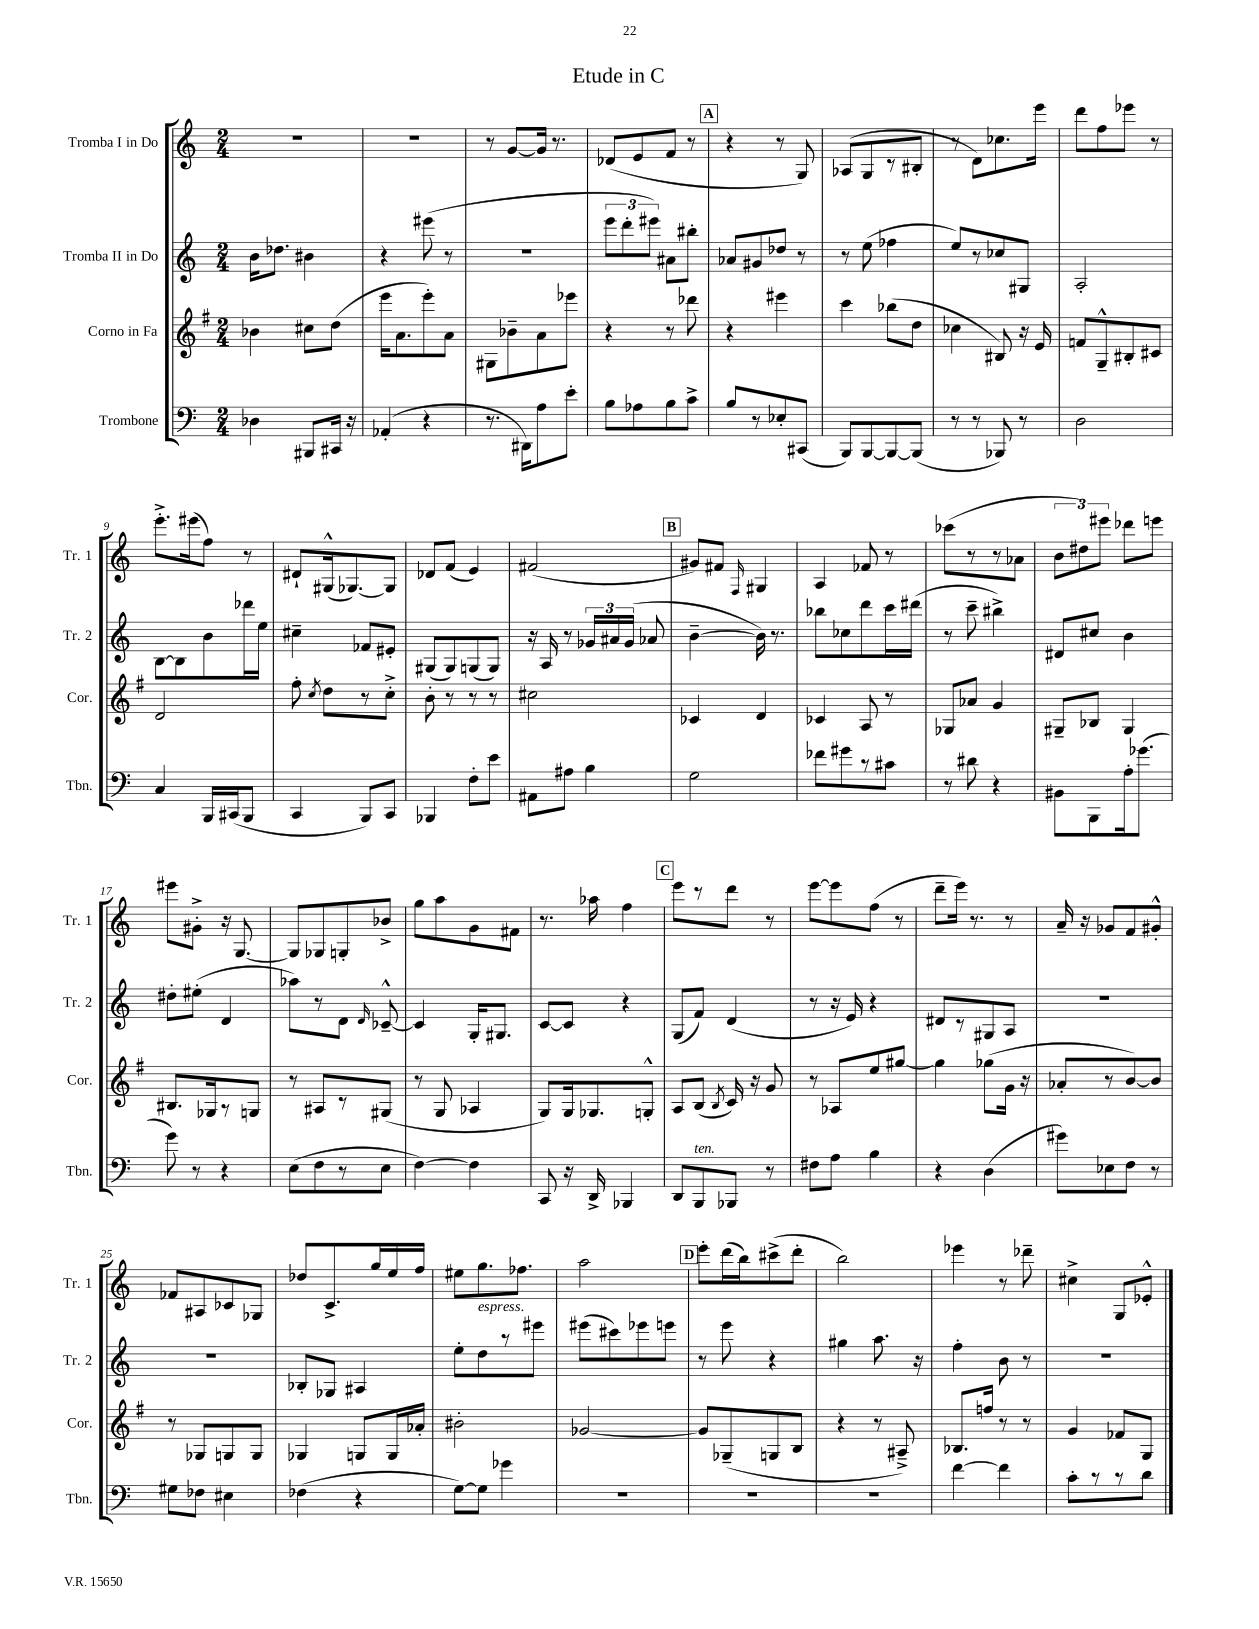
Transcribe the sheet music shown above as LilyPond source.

\header { title = "Etude in C" }
<<
\new StaffGroup <<
\new Staff = "s0" \with { instrumentName = "Tromba I in Do" shortInstrumentName = "Tr. 1" } {
    \clef treble \key c \major \numericTimeSignature \time 2/4
    \autoBeamOff r2 |
    r2 |
    r8 g'8[~ g'16] r8. |
    des'8[( e'8 f'8] r8 |
    \mark \markup { \box "A" } r4 r8 g8) |
    aes8[( g8 r8 bis8]-. |
    r8 d'8[) ces''8. e'''16] |
    d'''8[ f''8 ees'''8] r8 |
    e'''8.[-.-> eis'''16( f''8]) r8 |
    dis'8[-! gis16-^( ges8.~) ges8] |
    des'8[ f'8]( e'4) |
    fis'2( |
    \mark \markup { \box "B" } gis'8[) fis'8] \grace { f16 } gis4 |
    a4 fes'8 r8 |
    ces'''8[( r8 r8 aes'8] |
    \tuplet 3/2 { b'8[ dis''8) eis'''8] } des'''8[ e'''8] |
    eis'''8[ gis'8]-.-> r16 g8.~ |
    g8[ ges8 g8-. bes'8]-> |
    g''8[ a''8 g'8 fis'8] |
    r8. aes''16 f''4 |
    \mark \markup { \box "C" } e'''8[ r8 d'''8] r8 |
    e'''8[~ e'''8 f''8]( r8 |
    d'''8[-- e'''16]) r8. r8 |
    a'16-- r16 ges'8[ f'8 gis'8]-.-^ |
    fes'8[ ais8 ces'8 ges8] |
    des''8[ c'8.-> g''16 e''16 f''16] |
    eis''8[ g''8. fes''8.] |
    a''2 |
    \mark \markup { \box "D" } e'''8[-. d'''16( b''16) cis'''8->( d'''8]-. |
    b''2) |
    ees'''4 r8 des'''8-- |
    cis''4-> g8[ ees'8]-.-^ \bar "|." |
}
\new Staff = "s1" \with { instrumentName = "Tromba II in Do" shortInstrumentName = "Tr. 2" } {
    \clef treble \key c \major \numericTimeSignature \time 2/4
    \autoBeamOff b'16[ des''8.] bis'4 |
    r4 eis'''8( r8 |
    r2 |
    \tuplet 3/2 { e'''8[ d'''8-. eis'''8]) } ais'8[ bis''8]-. |
    \mark \markup { \box "A" } aes'8[ gis'8 des''8] r8 |
    r8 e''8( fes''4 |
    e''8[) r8 ces''8 gis8] |
    a2-. |
    b8[~ b8 b'8 des'''16 e''16] |
    cis''4-- fes'8[ eis'8]-. |
    gis8[( gis8) g8( g8]) |
    r16 a16 r8 \tuplet 3/2 { ges'16[ ais'16 ges'16]( } aes'8 |
    \mark \markup { \box "B" } b'4~-- b'16) r8. |
    bes''8[ ces''8 d'''8 c'''16 dis'''16]( |
    r8 c'''8-- bis''4->) |
    dis'8[ cis''8] b'4 |
    dis''8[-. eis''8]-.( d'4 |
    aes''8[) r8 d'8] \grace { d'16 } ces'8~---^ |
    ces'4 g16[-. gis8.] |
    c'8[~ c'8] r4 |
    \mark \markup { \box "C" } g8[( f'8]) d'4( |
    r8 r16 e'16) r4 |
    dis'8[ r8 gis8 a8] |
    r2 |
    r2 |
    bes8[-. ges8] ais4 |
    e''8[-. d''8^\markup { \italic "espress." } r8 eis'''8] |
    eis'''8[( cis'''8) ees'''8 e'''8] |
    \mark \markup { \box "D" } r8 e'''8 r4 |
    gis''4 a''8. r16 |
    f''4-. b'8 r8 |
    R2 \bar "|." |
}
\new Staff = "s2" \with { instrumentName = "Corno in Fa" shortInstrumentName = "Cor." } {
    \clef treble \key g \major \numericTimeSignature \time 2/4
    \autoBeamOff bes'4 cis''8[ d''8]( |
    e'''16[ a'8. e'''8-.) a'8] |
    gis8[ bes'8-- a'8 ees'''8] |
    r4 r8 des'''8 |
    \mark \markup { \box "A" } r4 eis'''4 |
    c'''4 bes''8[( d''8] |
    ces''4 bis8) r16 e'16 |
    f'8[ g8---^ bis8-. cis'8] |
    d'2 |
    fis''8-. \acciaccatura { c''8 } d''8[ r8 c''8]-.-> |
    b'8-. r8 r8 r8 |
    cis''2 |
    \mark \markup { \box "B" } ces'4 d'4 |
    ces'4 a8 r8 |
    ges8[ aes'8] g'4 |
    gis8[-- bes8] gis4 |
    bis8.[ ges16 r8 g8] |
    r8 ais8[ r8 gis8]( |
    r8 g8 aes4 |
    g8[) g16 ges8. g8]-.-^ |
    \mark \markup { \box "C" } a8[ b8]( \acciaccatura { b8 } c'16) r16 g'8 |
    r8 aes8[ e''8 gis''8]~ |
    gis''4 ges''8[( g'16] r16 |
    aes'8[-. r8 b'8~) b'8] |
    r8 ges8[ g8 g8] |
    ges4 g8[ g16 aes'16]-. |
    bis'2-. |
    ges'2~ |
    \mark \markup { \box "D" } ges'8[ ges8--( g8 b8] |
    r4 r8 ais8--->) |
    bes8.[ f''16] r8 r8 |
    g'4 fes'8[ g8] \bar "|." |
}
\new Staff = "s3" \with { instrumentName = "Trombone" shortInstrumentName = "Tbn." } {
    \clef bass \key c \major \numericTimeSignature \time 2/4
    \autoBeamOff des4 bis,,8[ cis,16] r16 |
    aes,4-.( r4 |
    r8. dis,16[) a8 e'8]-. |
    b8[ aes8 b8 c'8]-> |
    \mark \markup { \box "A" } b8[ r8 ees8-. cis,8]( |
    b,,8[) b,,8~ b,,8~ b,,8]( |
    r8 r8 bes,,8) r8 |
    d2 |
    c4 b,,16[ cis,16( b,,8] |
    c,4 b,,8[) c,8] |
    bes,,4 f8[-. e'8] |
    ais,8[ ais8] b4 |
    \mark \markup { \box "B" } g2 |
    fes'8[ gis'8 r8 cis'8] |
    r8 dis'8 r4 |
    bis,8[ b,,8 a16-. ges'8.]( |
    g'8) r8 r4 |
    e8[( f8 r8 e8] |
    f4~) f4 |
    c,8 r16 d,16-> bes,,4 |
    \mark \markup { \box "C" } d,8[ b,,8^\markup { \italic "ten." } bes,,8] r8 |
    fis8[ a8] b4 |
    r4 d4( |
    gis'8[) ees8 f8] r8 |
    gis8[ fes8] eis4 |
    fes4( r4 |
    g8[~) g8] ges'4 |
    R2 |
    \mark \markup { \box "D" } R2 |
    R2 |
    f'4~ f'4 |
    c'8[-. r8 r8 d'8] \bar "|." |
}
>>
>>
